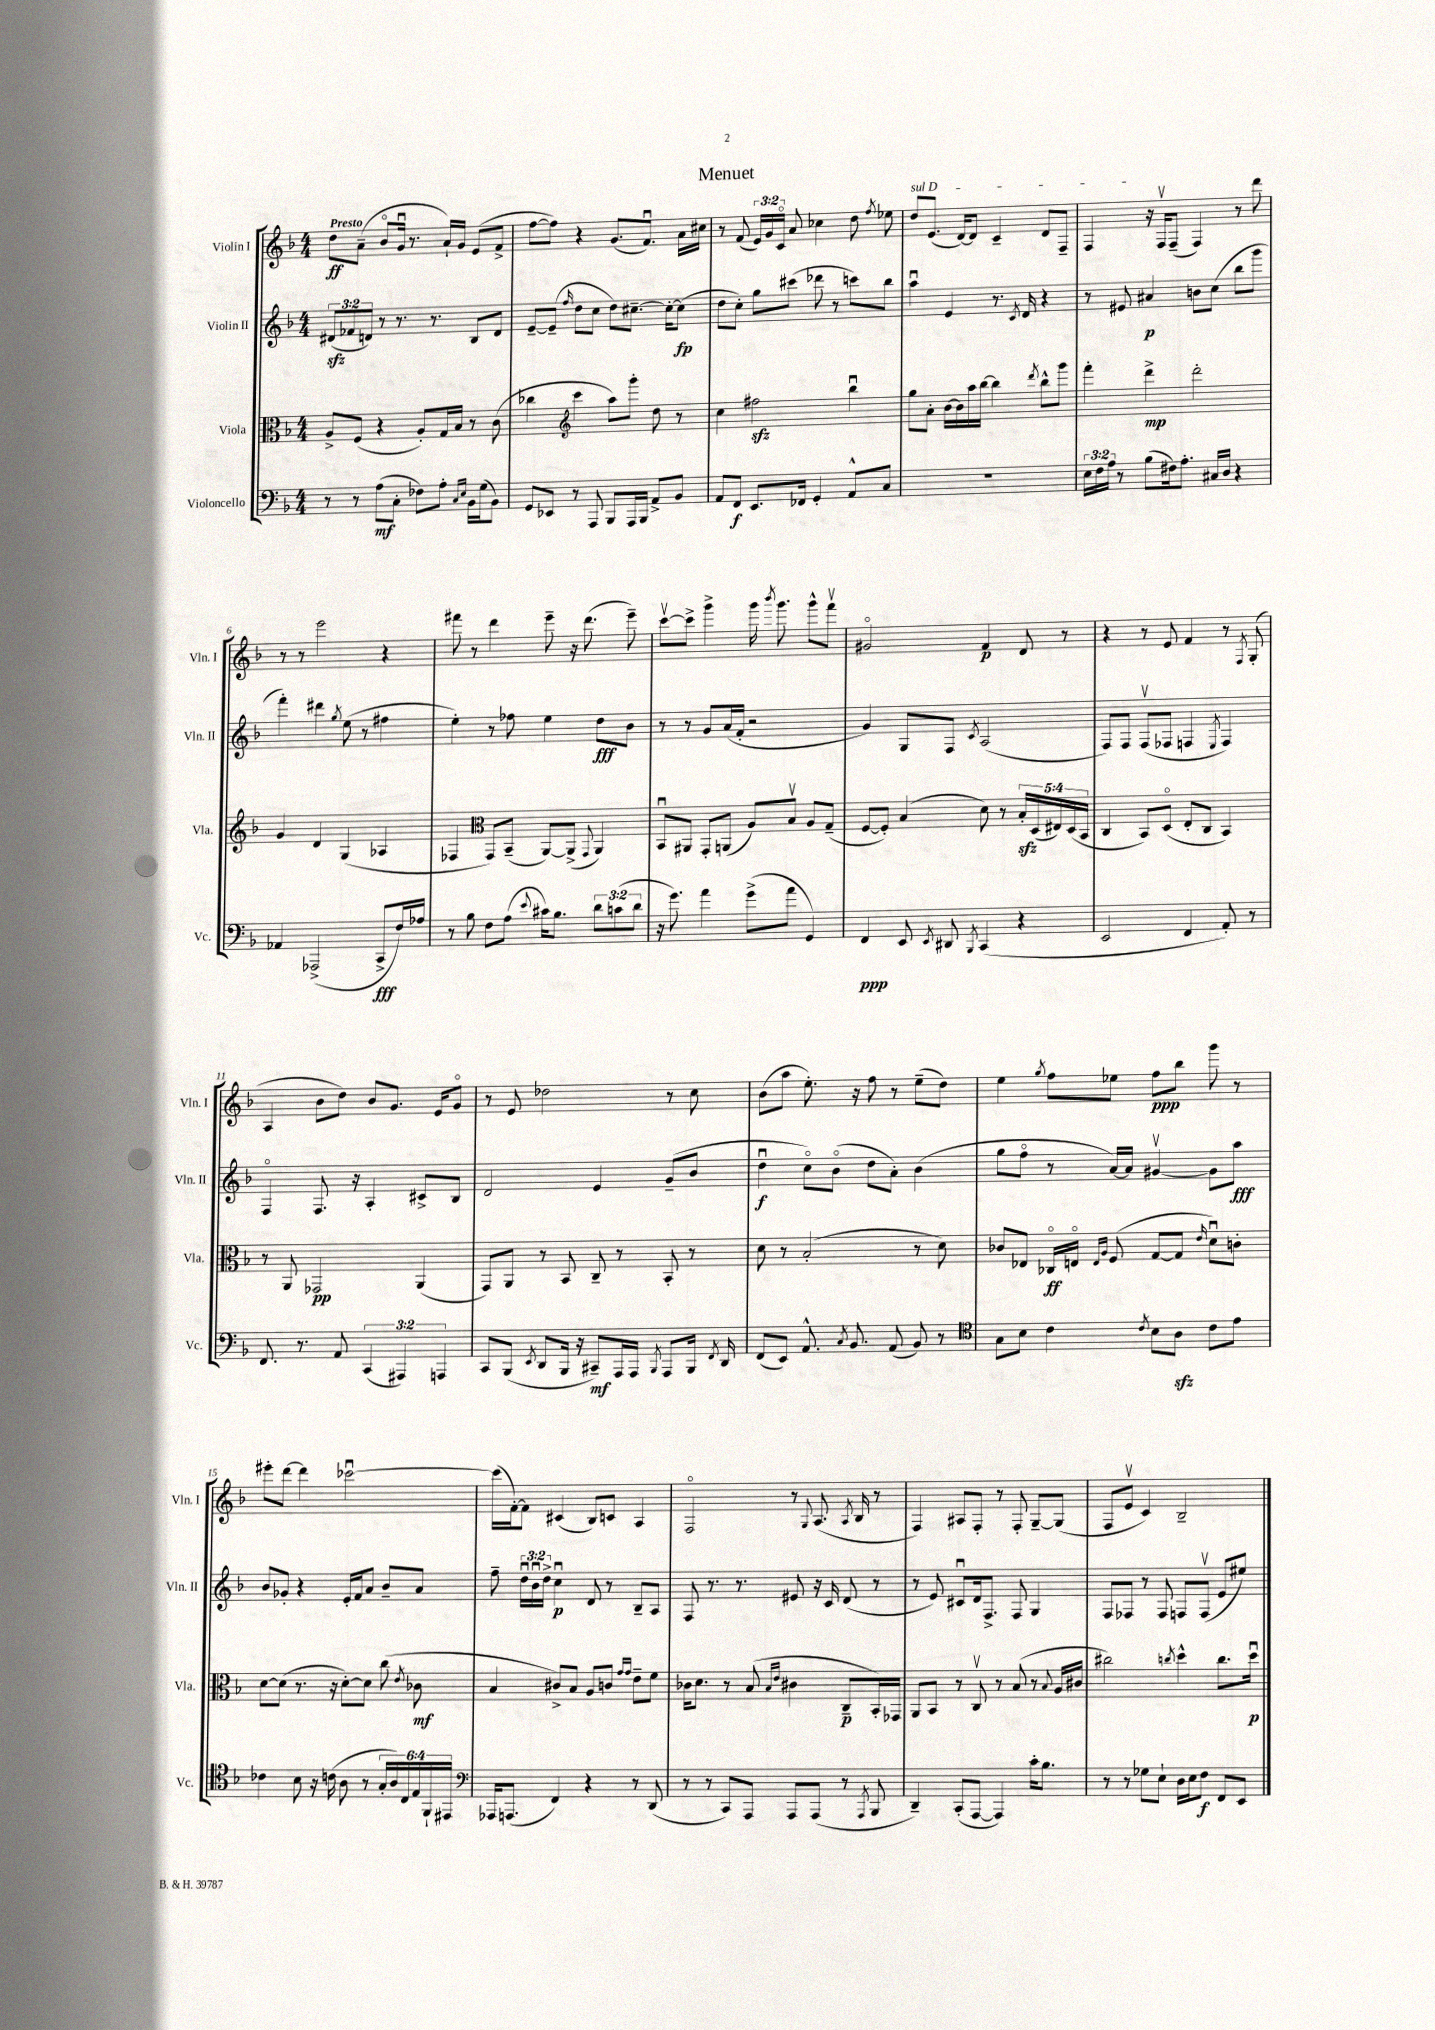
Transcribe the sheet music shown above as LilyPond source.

\header { title = "Menuet" }
<<
\new StaffGroup <<
\new Staff = "s0" \with { instrumentName = "Violin I" shortInstrumentName = "Vln. I" } {
    \clef treble \key f \major \numericTimeSignature \time 4/4 \override Staff.TupletNumber.text = #tuplet-number::calc-fraction-text \tempo "Presto"
    \autoBeamOff d''8[\ff a'8]--( bes'8[\flageolet g'16]\downbow r8. a'16[-!) g'16] e'8[( f'8]-> |
    f''8[~ f''8]) r4 g'8.[( f'8.]\downbow) a'16[ cis''16] |
    r8 f'8( \tuplet 3/2 { e'16[) g'16 c'16]\flageolet } a'8 ces''4 d''8 \acciaccatura { f''8 } ees''8 |
    \once \override TextSpanner.bound-details.left.text = \markup { \italic "sul D" } d''8[\startTextSpan e'8.]( d'16[~) d'8] c'4-- d'8[ f8]-- |
    f4\stopTextSpan r16 f16[\upbow f8]--( f4) r8 d'''8 |
    r8 r8 e'''2 r4 |
    fis'''8 r8 d'''4 e'''8-- r16 d'''8.( e'''8--) |
    c'''8[~\upbow c'''8]-> g'''4-> g'''16 \acciaccatura { bes'''8 } g'''8. g'''8[-^ f'''8]\upbow |
    gis'2\flageolet f'4\p d'8 r8 |
    r4 r8 e'8 f'4 r8 \acciaccatura { f8 } g8-.( |
    a4 bes'8[ d''8]) bes'8[ g'8.] e'16[ g'8]\flageolet |
    r8 e'8 des''2 r8 c''8 |
    bes'8[( a''8] e''8.-.) r16 f''8 r8 e''8[--( d''8]) |
    e''4 \acciaccatura { g''8 } f''8[ ees''8] f''8[\ppp bes''8] g'''8 r8 |
    eis'''8[-. d'''8]~ d'''4 ces'''2~\downbow |
    ces'''16[( f'16~-.) f'8] cis'4( bes8[) c'8] a4 |
    f2\flageolet r8 \appoggiatura { g8 } a8.( \acciaccatura { a8 } bes16 r8 |
    f4) ais8[ f8]-. r8 f8-. g8[~-- g8]( |
    f8[ e'8]\upbow c'4) bes2-- \bar "|." |
}
\new Staff = "s1" \with { instrumentName = "Violin II" shortInstrumentName = "Vln. II" } {
    \clef treble \key f \major \numericTimeSignature \time 4/4 \override Staff.TupletNumber.text = #tuplet-number::calc-fraction-text
    \autoBeamOff \tuplet 3/2 { dis'8[\sfz( fes'8 d'8]) } r8 r8. r8. bes8[ d'8] |
    e'8[~-- e'8]--( \grace { f''16 } d''8[ c''8] d''8[) cis''8.]~-- cis''16[~-. cis''8]\fp( |
    d''8[ c''8]-.) g''8[ cis'''8]( des'''8 r8 c'''8[) bes''8] |
    a''4\downbow e'4 r8. \acciaccatura { c'8 } d'16 r4 |
    r8 eis'8 ais'4\p b'8[ c''8]( bes''8[ g'''8] |
    f'''4-.) dis'''4 \acciaccatura { g''8 } e''8( r8 fis''4 |
    e''4-.) r8 fes''8 e''4 d''8[\fff bes'8] |
    r8 r8 g'8[ a'16( f'16]-. r2 |
    g'4) g8[ f8] \acciaccatura { c'8 } a2( |
    f8[) f8] f8[\upbow( fes8] f4 \acciaccatura { e8 } f4) |
    f4\flageolet f8. r16 a4-. cis'8[-> bes8] |
    d'2 e'4 g'8[--( bes'8] |
    d''4\downbow\f c''8[\flageolet) bes'8]\flageolet( d''8[ a'8]-.) bes'4( |
    g''8[ f''8]\flageolet r8 a'16[~) a'16] gis'4~\upbow gis'8[ a''8]\fff |
    bes'8[ ges'8]-. r4 e'16[-. f'16 a'8] bes'8[-- a'8] |
    f''8-- \tuplet 3/2 { d''16[\downbow bes'16\downbow d''16]-> } c''4\downbow\p d'8 r8 bes8[-- a8] |
    f8 r8. r8. eis'8 r16 c'16 d'8( r8 |
    r8 e'8) cis'8[\downbow d'16 f8.]-> f8 g4 |
    f8[ fes8] r8 fes8 f8[ f8]\upbow( e'8[ eis''8]) \bar "|." |
}
\new Staff = "s2" \with { instrumentName = "Viola" shortInstrumentName = "Vla." } {
    \clef alto \key f \major \numericTimeSignature \time 4/4 \override Staff.TupletNumber.text = #tuplet-number::calc-fraction-text
    \autoBeamOff a8[-> f8]( r4 a8[-.) g16 bes16] r8 c'8( |
    ces''4 \clef treble c'''4 a''8[) g'''8]-. d''8 r8 |
    c''4 fis''2\sfz bes''4\downbow |
    g''8[ a'8]-. bes'16[~ bes'16 a''16 bes''16]~ bes''4 \acciaccatura { d'''8 } bes''8[-^ g'''8] |
    f'''4-. d'''4->\mp d'''2-. |
    g'4 d'4 g4( aes4 |
    fes4 \clef alto g,8[) bes,8]--( a,8[~) a,8]->( \appoggiatura { g,8 } a,4) |
    bes,8[\downbow ais,8] g,8[-. a,8]( a8[) bes8]\upbow a8[ g8]--( |
    f8[~ f8]-.) bes4( d'8) r8 \tuplet 5/4 { bes16[-.\sfz d16( eis16) d16( bes,16] } |
    c4 bes,8[) d8]\flageolet( e8[-. c8] bes,4) |
    r8 a,8 ges,2\pp a,4( |
    g,8[) a,8] r8 bes,8 c8-- r8 bes,8-. r8 |
    d'8 r8 bes2-.( r8 d'8) |
    ces'8[ ees8] ces16[\flageolet\ff e16]\flageolet \grace { e16[ a16] } f8( g8[~ g8] \grace { e'16 } d'8[\downbow) c'8]-. |
    d'8[~ d'8]( r8. r16 d'8[~-.) d'8] c''8( \acciaccatura { e'8 } ces'8\mf |
    bes4 cis'8[->) bes8] a8[ c'8] \grace { g'16[ g'16] } e'8[-- f'8] |
    ces'16[ d'8.] r8 bes8( \grace { bes16[ e'16] } cis'4 c8[--\p bes,16-.) ges,16] |
    a,8[ bes,8] r8 c8\upbow r8 bes8( r8 \appoggiatura { bes8 } a16[ cis'16] |
    cis''2) \acciaccatura { c''8 } d''4-^ c''8.[ d''16]\downbow\p \bar "|." |
}
\new Staff = "s3" \with { instrumentName = "Violoncello" shortInstrumentName = "Vc." } {
    \clef bass \key f \major \numericTimeSignature \time 4/4 \override Staff.TupletNumber.text = #tuplet-number::calc-fraction-text
    \autoBeamOff r8 r8 a8[\mf( c8]-. fes8[) a8]-. \grace { c16[ e16] } bes,16[ g16( bes,8]) |
    g,8[ ees,8] r8 a,,8 bes,,8[ a,,16 bes,,16] a,8[-> bes,8] |
    a,8[ f,8]\f e,8.[ fes,16] g,4-. a,8[-^ c8] |
    R1 |
    \tuplet 3/2 { e16[ f16 a16] } r8 bes8[( fis16) a8.]-. cis16[ d16] r4 |
    aes,4 aes,,2->( c,8[->\fff f16) aes16] |
    r8 bes8 f8[ a8]( \appoggiatura { e'8 } cis'16[) bes8.] \tuplet 3/2 { d'8[ c'8( d'8] } |
    r16 g'8.) a'4 g'8[->( a'8] g,4) |
    f,4\ppp e,8 \acciaccatura { e,8 } dis,8 \acciaccatura { bes,,8 } c,4( r4 |
    e,2 f,4 a,8-.) r8 |
    f,8. r8. a,8 \tuplet 3/2 { c,4( ais,,4) a,,4 } |
    c,8[ bes,,8]( \acciaccatura { e,8 } d,8[ bes,,16] r16 cis,8[--\mf) a,,16 a,,16] \acciaccatura { bes,,8 } a,,8[ bes,,16] \acciaccatura { f,8 } d,16 |
    f,8[( e,8]) a,8.-^ \acciaccatura { c8 } bes,8. a,8( bes,8) r8 |
    \clef tenor g8[ bes8] c'4 \acciaccatura { c'8 } bes8[ a8]\sfz c'8[ e'8] |
    ces'4 bes8 r16 c'16( a8 r8 \tuplet 6/4 { g16[-. a16) c16 e16 f,16-! eis,16] } |
    \clef bass aes,,16[ a,,8.]( f,4) r4 r8 d,8( |
    r8 r8 c,8[) a,,8] a,,8[ a,,8]( r8 \acciaccatura { a,,8 } bes,,8 |
    d,4--) c,8[-.( a,,8]~ a,,4) c'16[-. bes8.] |
    r8 r8 ges8[ e8]-! d16[ e16 f8]\f f,8[ e,8] \bar "|." |
}
>>
>>
